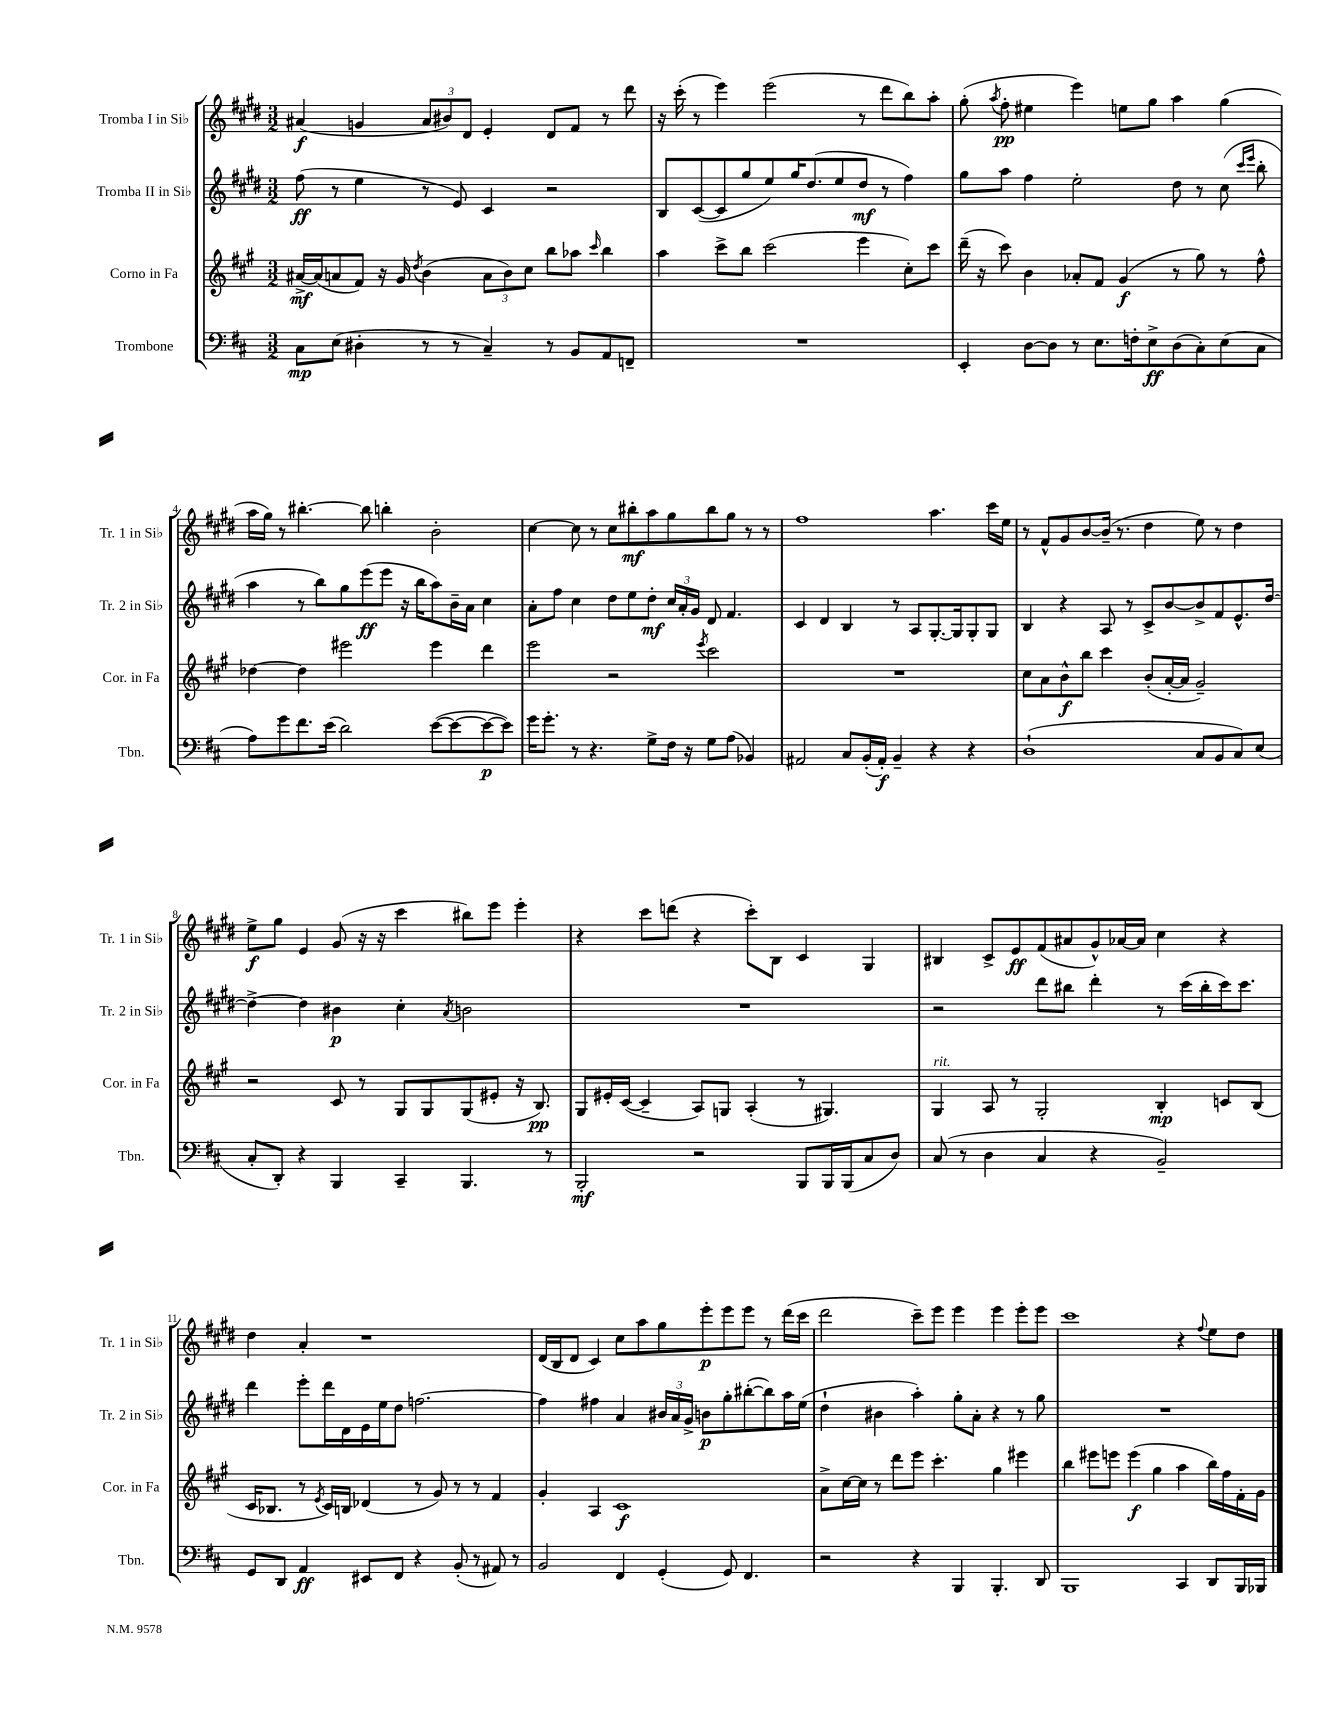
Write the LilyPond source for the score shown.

<<
\new StaffGroup <<
\new Staff = "s0" \with { instrumentName = "Tromba I in Sib" shortInstrumentName = "Tr. 1 in Sib" } {
    \clef treble \key e \major \numericTimeSignature \time 3/2
    \autoBeamOff ais'4\f( g'4 \tuplet 3/2 { ais'8[ bis'8) dis'8] } e'4-. dis'8[ fis'8] r8 dis'''8 |
    r16 cis'''16-.( r8 e'''4) e'''2( r8 dis'''8[ b''8) a''8]-. |
    gis''8-.( \acciaccatura { a''8 } fis''8-.\pp eis''4 e'''4) e''8[ gis''8] a''4 gis''4( |
    a''16[ gis''16]) r8 bis''4.~-. bis''8 b''4-. b'2-. |
    cis''4~ cis''8 r8 cis''8[ bis''8-.\mf a''8 gis''8 bis''8 gis''8] r8 r8 |
    fis''1 a''4. cis'''16[ e''16] |
    r8 fis'8[-^ gis'8 b'8~ b'16]--( r8. dis''4 e''8) r8 dis''4 |
    e''8[->\f gis''8] e'4 gis'8( r16 r16 cis'''4 bis''8[) e'''8] e'''4-. |
    r4 cis'''8[ d'''8]( r4 cis'''8[-.) b8] cis'4 gis4 |
    bis4 cis'8[-> e'8\ff fis'8( ais'8 gis'8-^) aes'16~ aes'16] cis''4 r4 |
    dis''4 a'4-. r1 |
    dis'16[( b16 dis'8] cis'4) cis''8[ a''8 gis''8 e'''8-.\p e'''8 e'''8] r8 dis'''16[( cis'''16] |
    dis'''2 cis'''8[--) e'''8] e'''4 e'''4 e'''8[-. e'''8] |
    cis'''1 r4 \appoggiatura { fis''8 } e''8[ dis''8] \bar "|." |
}
\new Staff = "s1" \with { instrumentName = "Tromba II in Sib" shortInstrumentName = "Tr. 2 in Sib" } {
    \clef treble \key e \major \numericTimeSignature \time 3/2
    \autoBeamOff fis''8\ff( r8 e''4 r8 e'8) cis'4 r2 |
    b8[ cis'8~( cis'8 gis''8 e''8) gis''16 dis''8.( e''8 dis''8]\mf r8 fis''4) |
    gis''8[ a''8] fis''4 e''2-. dis''8 r8 cis''8( \grace { cis'''16[ e'''16] } b''8-. |
    a''4 r8 b''8[) gis''8 e'''8\ff( e'''8] r16 b''16[ a''8) b'16-- a'16] cis''4 |
    a'8[-. fis''8] cis''4 dis''8[ e''8 dis''8]-.\mf \tuplet 3/2 { cis''16[ a'16-. gis'16] } dis'8 fis'4. |
    cis'4 dis'4 b4 r8 a8[ gis8.~-. gis16 gis8-. gis8] |
    b4 r4 a8 r8 cis'8[-> b'8~ b'8-> fis'8 e'8.-^ dis''16]~ |
    dis''4~-> dis''4 bis'4\p cis''4-. \acciaccatura { a'8 } b'2 |
    R1. |
    r2 dis'''8[ bis''8] dis'''4-. r8 cis'''16[( bis''16-. cis'''16) cis'''8.] |
    dis'''4 e'''8[-. dis'''16 dis'16 e'16 e''16 dis''8] f''2.~ |
    f''4 fis''4 a'4 \tuplet 3/2 { bis'16[ a'16 gis'16]-> } b'8[\p gis''8-. bis''8~-.( bis''8) a''16 e''16]( |
    dis''4-! bis'4 a''4-.) gis''8[-. a'8]-. r4 r8 gis''8 |
    R1. \bar "|." |
}
\new Staff = "s2" \with { instrumentName = "Corno in Fa" shortInstrumentName = "Cor. in Fa" } {
    \clef treble \key a \major \numericTimeSignature \time 3/2
    \autoBeamOff ais'16[~->\mf ais'16( a'8 fis'8]) r16 gis'16 \acciaccatura { d''8 } b'4( \tuplet 3/2 { a'8[ b'8) cis''8] } b''8[ aes''8] \grace { cis'''16 } b''4 |
    a''4 cis'''8[-> b''8] cis'''2( e'''4 cis''8[-.) cis'''8] |
    d'''16--( r16 cis'''8) b'4 aes'8[-. fis'8] gis'4\f( r8 gis''8) r8 fis''8-^ |
    des''4~ des''4 eis'''2 eis'''4 d'''4 |
    e'''2 r2 \acciaccatura { e'''8 } cis'''2 |
    R1. |
    cis''8[ a'8 b'8-^\f b''8] cis'''4 b'8[-.( a'16~-. a'16] gis'2--) |
    r2 cis'8 r8 gis8[ gis8 gis8( eis'8]-. r16 b8.\pp) |
    gis8[ eis'16-. cis'16]~( cis'4-- a8[) g8] a4-.( r8 gis4.) |
    gis4^\markup { \italic "rit." } a8 r8 gis2-. b4-.\mp c'8[ b8]( |
    cis'16[ bes8.] r8 \acciaccatura { e'8 } cis'16[) b16] des'4( r8 gis'8) r8 r8 fis'4 |
    gis'4-. a4 cis'1\f |
    a'8[-> cis''16~ cis''16] r8 d'''8[ e'''8] cis'''4.-. gis''4 eis'''4 |
    b''4 eis'''8[ e'''8] e'''4\f( gis''4 a''4 b''16[) fis''16 fis'16-. gis'16] \bar "|." |
}
\new Staff = "s3" \with { instrumentName = "Trombone" shortInstrumentName = "Tbn." } {
    \clef bass \key d \major \numericTimeSignature \time 3/2
    \autoBeamOff cis8[\mp e8]( dis4-. r8 r8 cis4--) r8 b,8[ a,8 f,8]-- |
    R1. |
    e,4-. d8[~ d8] r8 e8.[ f16-. e8->\ff d8( cis8-.) e8( cis8] |
    a8[) g'8 fis'8. e'16]( d'2) e'8[~( e'8~ e'8~\p e'8]) |
    g'16[ g'8.]-. r8 r4. g8[-> fis16] r16 g8[ a8]( bes,4) |
    ais,2 cis8[ b,16-.( ais,16]-.\f) b,4-- r4 r4 |
    d1-!( cis8[ b,8 cis8) e8]( |
    cis8[-. d,8]-.) r4 b,,4 cis,4-- b,,4. r8 |
    b,,2-.\mf r2 b,,8[ b,,16 b,,16( cis8 d8]) |
    cis8( r8 d4 cis4 r4 b,2--) |
    g,8[ d,8] a,4\ff eis,8[ fis,8] r4 b,8-.( r8 ais,8) r8 |
    b,2 fis,4 g,4-.( g,8) fis,4. |
    r2 r4 b,,4 b,,4.-. d,8 |
    b,,1 cis,4 d,8[ b,,16 bes,,16] \bar "|." |
}
>>
>>
